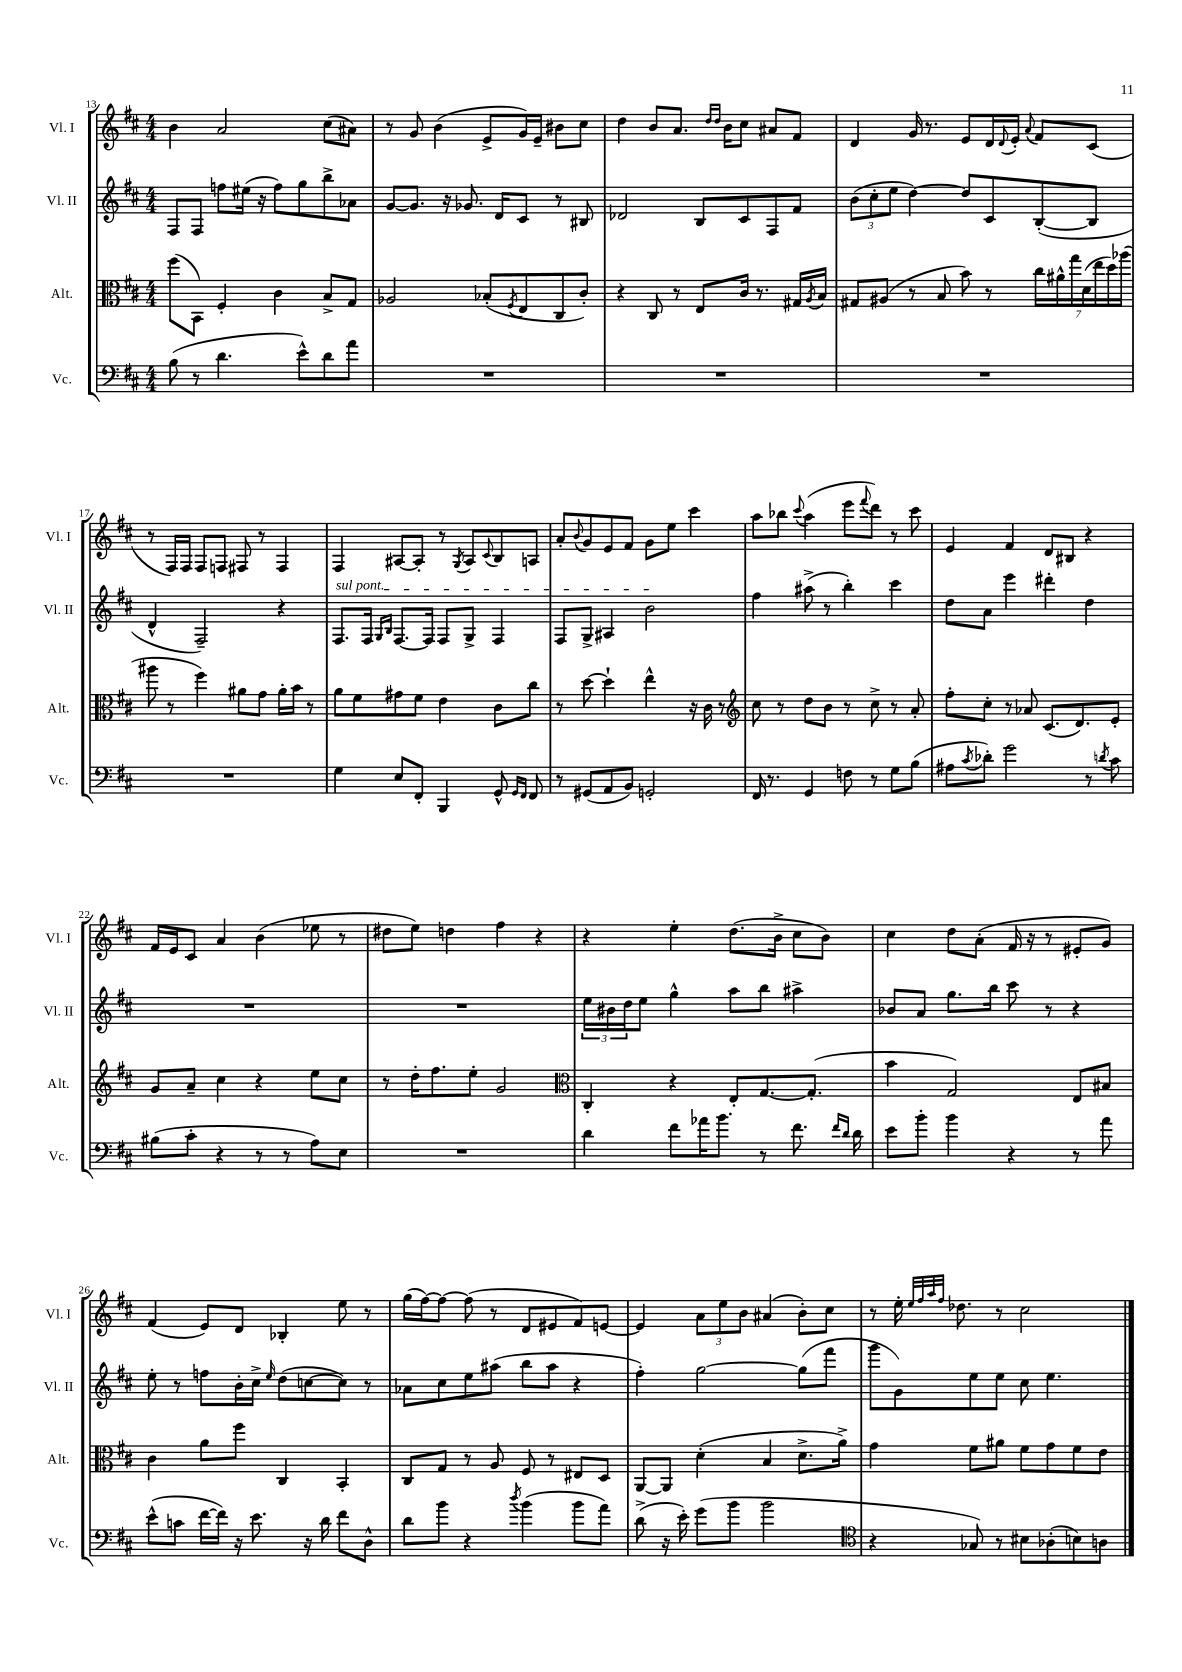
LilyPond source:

<<
\new StaffGroup <<
\new Staff = "s0" \with { instrumentName = "Vl. I" shortInstrumentName = "Vl. I" } {
    \clef treble \key d \major \numericTimeSignature \time 4/4
    b'4 a'2 cis''8( ais'8) |
    r8 g'8 b'4( e'8-> g'16) e'16-- bis'8 cis''8 |
    d''4 b'8 a'8. \grace { d''16 d''16 } b'16 cis''8 ais'8 fis'8 |
    d'4 g'16 r8. e'8 d'16 \appoggiatura { d'8 } e'16-. \appoggiatura { a'8 } fis'8 cis'8( |
    r8 fis16) fis16 fis8 f8 fis8 r8 fis4 |
    fis4 ais8~ ais8-. r8 \acciaccatura { g8 } ais8 \appoggiatura { cis'8 } b8 a8 |
    a'8-. \appoggiatura { b'8 } g'8 e'8 fis'8 g'8 e''8 cis'''4 |
    a''8 bes''8 \appoggiatura { cis'''8 } a''4( e'''8 \appoggiatura { fis'''8 } d'''8) r8 cis'''8 |
    e'4 fis'4 d'8 bis8 r4 |
    fis'16 e'16 cis'8 a'4 b'4( ees''8 r8 |
    dis''8 e''8) d''4 fis''4 r4 |
    r4 e''4-. d''8.( b'16-> cis''8 b'8) |
    cis''4 d''8 a'8-.( fis'16 r16 r8 eis'8-. g'8) |
    fis'4( e'8) d'8 bes4-. e''8 r8 |
    g''16( fis''16~) fis''8~ fis''8( r8 d'8 eis'8 fis'8) e'8~ |
    e'4 \tuplet 3/2 { a'8 e''8 b'8 } ais'4( b'8-.) cis''8 |
    r8 e''16-. \grace { e''32 fis''32 a''32 fis''32 } des''8. r8 cis''2 \bar "|." |
}
\new Staff = "s1" \with { instrumentName = "Vl. II" shortInstrumentName = "Vl. II" } {
    \clef treble \key d \major \numericTimeSignature \time 4/4
    fis8 fis8 f''8 eis''16( r16 f''8) g''8 b''8-> aes'8 |
    g'8~ g'8. r16 ges'8. d'16 cis'8 r8 bis8 |
    des'2 b8 cis'8 fis8 fis'8 |
    \tuplet 3/2 { b'8( cis''8-. e''8 } d''4~) d''8 cis'8 b8~-.( b8 |
    d'4-^ fis2--) r4 |
    \once \override TextSpanner.bound-details.left.text = \markup { \italic "sul pont." } fis8.\startTextSpan fis16 \grace { g16 b16 } fis8.~ fis16 fis8 g8-> fis4 |
    fis8 g8-> ais4 b'2\stopTextSpan |
    fis''4 ais''8->( r8 b''4-.) cis'''4 |
    d''8 a'8 e'''4 dis'''4-. d''4 |
    R1 |
    R1 |
    \tuplet 3/2 { e''16 bis'16 d''16 } e''8 g''4-^ a''8 b''8 ais''4-> |
    bes'8 a'8 g''8. b''16 cis'''8 r8 r4 |
    e''8-. r8 f''8 b'16-. cis''16-> \grace { e''16 } d''8( c''8~ c''8) r8 |
    aes'8 cis''8 e''8 ais''8( b''8 ais''8 r4 |
    fis''4-.) g''2~ g''8( fis'''8 |
    g'''8 g'8) e''8 e''8 cis''8 e''4. \bar "|." |
}
\new Staff = "s2" \with { instrumentName = "Alt." shortInstrumentName = "Alt." } {
    \clef alto \key d \major \numericTimeSignature \time 4/4
    fis''8( b,8) fis4-. cis'4 b8-> g8 |
    aes2 bes8-.( \acciaccatura { fis8 } e8 cis8 cis'8-.) |
    r4 cis8 r8 e8 cis'16 r8. gis16 \acciaccatura { a8 } b16 |
    gis8 ais8( r8 b8 b'8) r8 \tuplet 7/4 { cis''16 ais'16-^ g''16 d'16( e''16 d''16) aes''16( } |
    ais''8 r8 fis''4) ais'8 g'8 ais'16-. b'16 r8 |
    a'8 fis'8 gis'8 fis'8 e'4 cis'8 cis''8 |
    r8 d''8~ d''4-! e''4-^ r16 cis'16 r8 |
    \clef treble cis''8 r8 d''8 b'8 r8 cis''8-> r8 a'8-. |
    fis''8-. cis''8-. r8 aes'8 cis'8.( d'8.) e'8-. |
    g'8 a'8-- cis''4 r4 e''8 cis''8 |
    r8 d''16-. fis''8. e''8-. g'2 |
    \clef alto cis4-. r4 e8-. g8.~ g8.-.( |
    b'4 g2) e8 bis8 |
    cis'4 a'8 fis''8 cis4 b,4-. |
    cis8 g8 r8 a8 fis8 r8 eis8 d8 |
    a,8~ a,8 d'4-.( b4 d'8.-> a'16->) |
    g'4 fis'8 ais'8 fis'8 g'8 fis'8 e'8 \bar "|." |
}
\new Staff = "s3" \with { instrumentName = "Vc." shortInstrumentName = "Vc." } {
    \clef bass \key d \major \numericTimeSignature \time 4/4
    b8( r8 d'4. e'8-^) d'8 a'8 |
    R1 |
    R1 |
    R1 |
    R1 |
    g4 e8 fis,8-. b,,4 g,8-^ \grace { g,16 fis,16 } fis,8 |
    r8 gis,8( a,8 b,8) g,2-. |
    fis,16 r8. g,4 f8 r8 g8 b8( |
    ais8 \acciaccatura { cis'8 } des'8-.) g'2 r8 \acciaccatura { d'8 } cis'8 |
    bis8( cis'8-. r4 r8 r8 a8) e8 |
    R1 |
    d'4 fis'8 aes'16 b'8. r8 fis'8. \grace { fis'16 d'16 } d'16 |
    e'8 b'8-. b'4 r4 r8 a'8 |
    e'8-^( c'8 fis'16~ fis'16) r16 e'8. r16 d'16 fis'8 d8-^ |
    d'8 b'8 r4 \acciaccatura { d''8 } b'4( b'8 a'8) |
    d'8->( r16 e'16-.) g'8( b'8 b'2 |
    \clef tenor r4 ges8) r8 bis8 aes8-.( b8) a8 \bar "|." |
}
>>
>>
\layout { \context { \Score currentBarNumber = #13 } }
